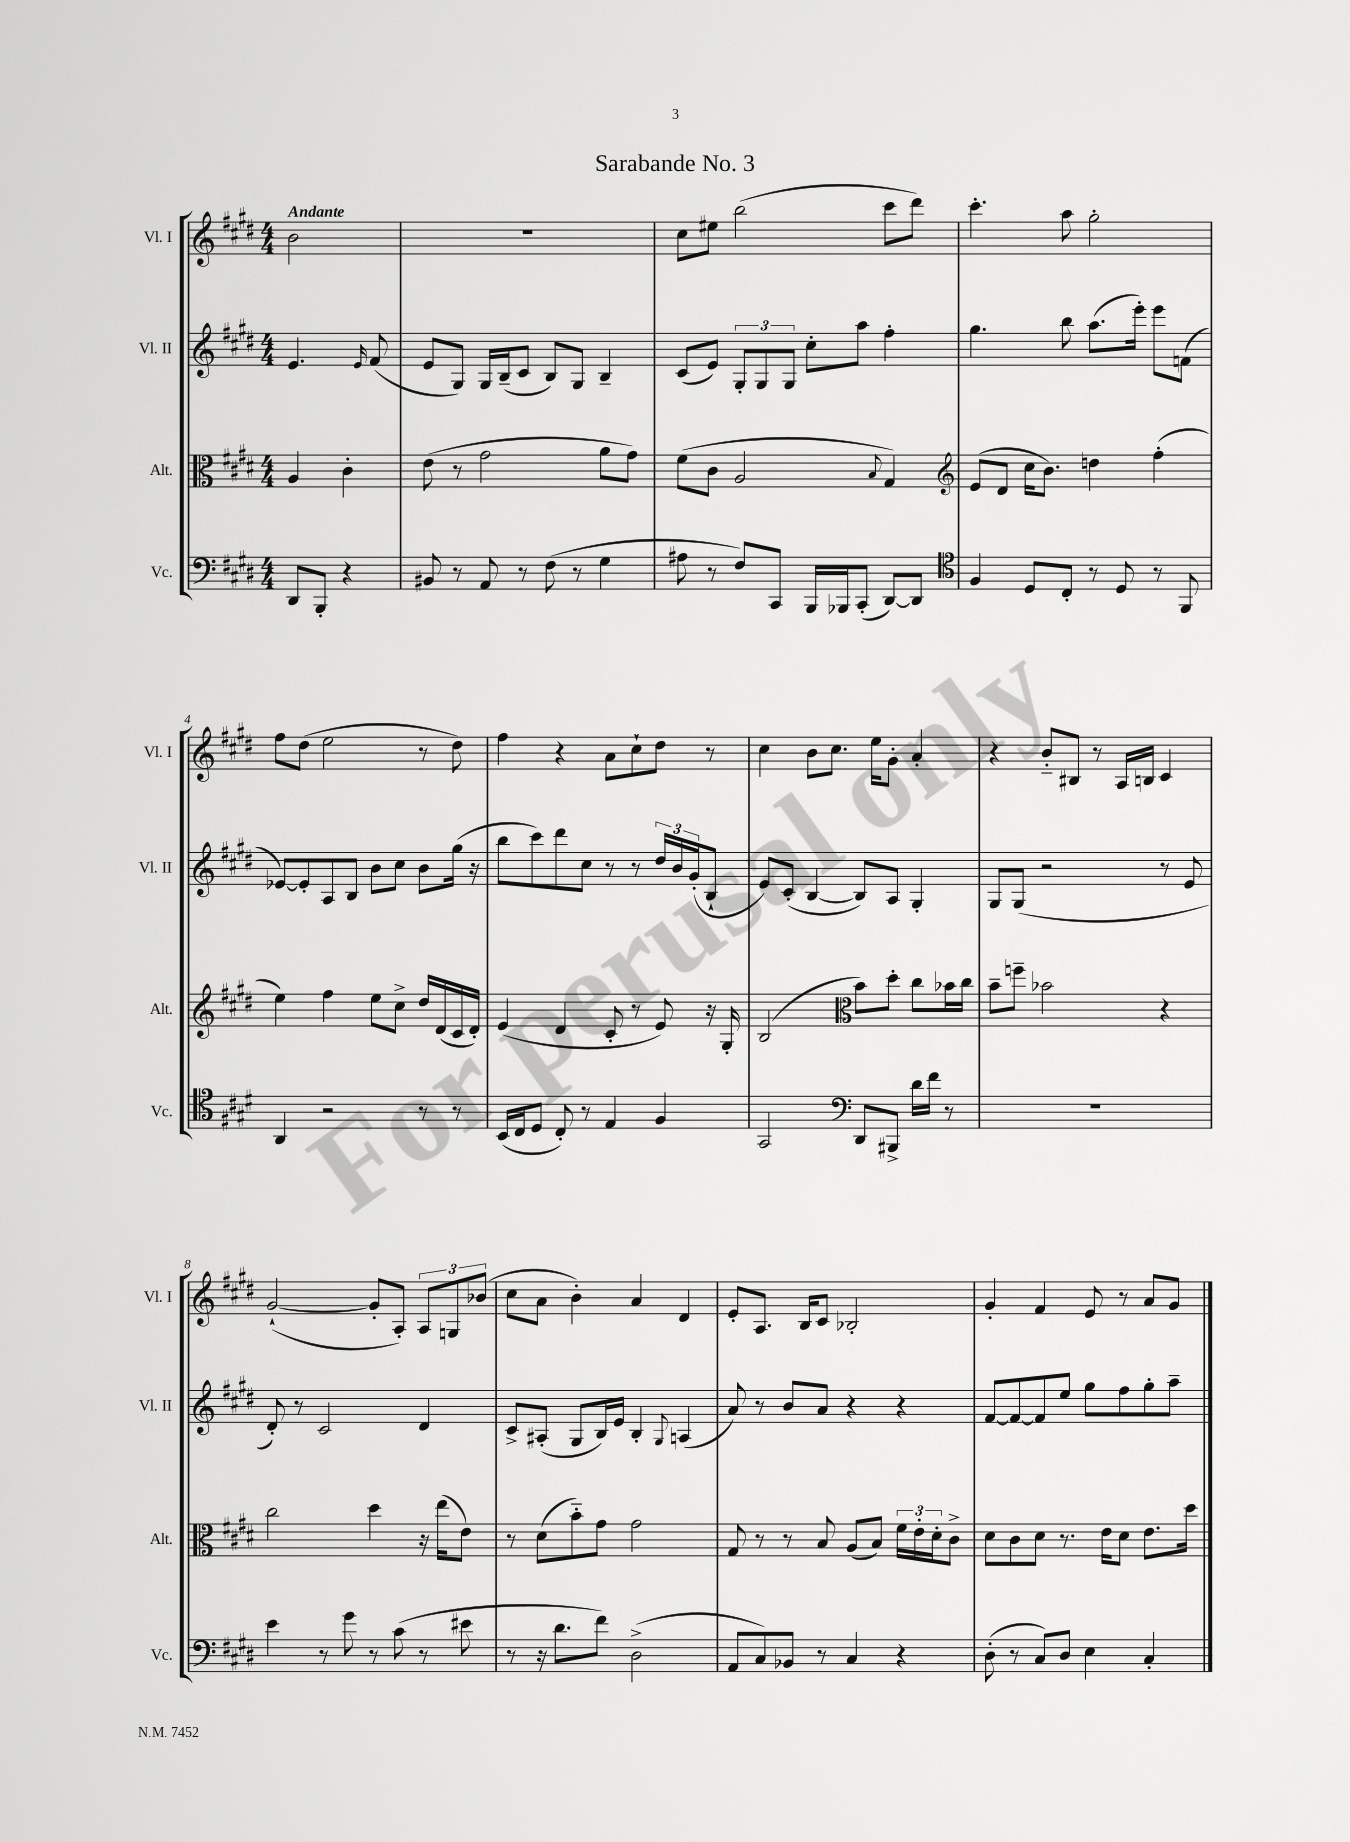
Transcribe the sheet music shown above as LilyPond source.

\header { title = "Sarabande No. 3" }
<<
\new StaffGroup <<
\new Staff = "s0" \with { instrumentName = "Vl. I" shortInstrumentName = "Vl. I" } {
    \clef treble \key e \major \numericTimeSignature \time 4/4 \partial 2 \tempo "Andante"
    b'2 |
    R1 |
    cis''8 eis''8 b''2( cis'''8 dis'''8) |
    cis'''4.-. a''8 gis''2-. |
    fis''8 dis''8( e''2 r8 dis''8) |
    fis''4 r4 a'8 cis''8-! dis''8 r8 |
    cis''4 b'8 cis''8. e''16 gis'8-. a'4-. |
    r4 b'8-_ bis8 r8 a16 b16 cis'4 |
    gis'2~-!( gis'8-. a8-.) \tuplet 3/2 { a8 g8 bes'8( } |
    cis''8 a'8 b'4-.) a'4 dis'4 |
    e'8-. a8. b16 cis'8 bes2-. |
    gis'4-. fis'4 e'8 r8 a'8 gis'8 \bar "|." |
}
\new Staff = "s1" \with { instrumentName = "Vl. II" shortInstrumentName = "Vl. II" } {
    \clef treble \key e \major \numericTimeSignature \time 4/4 \partial 2
    e'4. \grace { e'16 } fis'8( |
    e'8 gis8) gis16 b16--( cis'8 b8) gis8 b4-- |
    cis'8( e'8) \tuplet 3/2 { gis8-. gis8 gis8 } cis''8-. a''8 fis''4-. |
    gis''4. b''8 a''8.( e'''16-.) e'''8 f'8( |
    ees'8~) ees'8-. a8 b8 b'8 cis''8 b'8 gis''16( r16 |
    b''8 cis'''8) dis'''8 cis''8 r8 r8 \tuplet 3/2 { dis''16 b'16 gis'16-.( } b8-! |
    e'8) cis'8-.( b4~ b8) a8 gis4-. |
    gis8 gis8( r2 r8 e'8 |
    dis'8-.) r8 cis'2 dis'4 |
    cis'8-> ais8-.( gis8 b16) e'16 b4-. \appoggiatura { gis8 } a4( |
    a'8) r8 b'8 a'8 r4 r4 |
    fis'8~ fis'8~ fis'8 e''8 gis''8 fis''8 gis''8-. a''8-- \bar "|." |
}
\new Staff = "s2" \with { instrumentName = "Alt." shortInstrumentName = "Alt." } {
    \clef alto \key e \major \numericTimeSignature \time 4/4 \partial 2
    a4 cis'4-. |
    e'8( r8 gis'2 a'8 gis'8) |
    fis'8( cis'8 a2 \appoggiatura { b8 } gis4) |
    \clef treble e'8( dis'8 cis''16 b'8.) d''4 fis''4-.( |
    e''4) fis''4 e''8 cis''8-> dis''16 dis'16( cis'16 dis'16-.) |
    e'4( dis'4 cis'8-. r8 e'8) r16 gis16-. |
    b2( \clef alto b'8) dis''8-. cis''8 bes'16 cis''16 |
    b'8-- f''8-- bes'2 r4 |
    cis''2 dis''4 r16 e''16( e'8) |
    r8 dis'8( b'8-_) gis'8 gis'2 |
    gis8 r8 r8 b8 a8( b8) \tuplet 3/2 { fis'16 e'16-. dis'16-. } cis'8-> |
    dis'8 cis'8 dis'8 r8. e'16 dis'8 e'8. dis''16 \bar "|." |
}
\new Staff = "s3" \with { instrumentName = "Vc." shortInstrumentName = "Vc." } {
    \clef bass \key e \major \numericTimeSignature \time 4/4 \partial 2
    dis,8 b,,8-. r4 |
    bis,8 r8 a,8 r8 fis8( r8 gis4 |
    ais8 r8 fis8) cis,8 b,,16 bes,,16 cis,8-.( dis,8~) dis,8 |
    \clef tenor fis4 dis8 cis8-. r8 dis8 r8 fis,8 |
    a,4 r2 r8 r8 |
    b,16( cis16 dis8 cis8-.) r8 e4 fis4 |
    gis,2 \clef bass dis,8 bis,,8-> dis'16 fis'16 r8 |
    R1 |
    e'4 r8 gis'8 r8 cis'8( r8 eis'8 |
    r8 r16 dis'8. fis'8) dis2->( |
    a,8 cis8) bes,8 r8 cis4 r4 |
    dis8-.( r8 cis8) dis8 e4 cis4-. \bar "|." |
}
>>
>>
